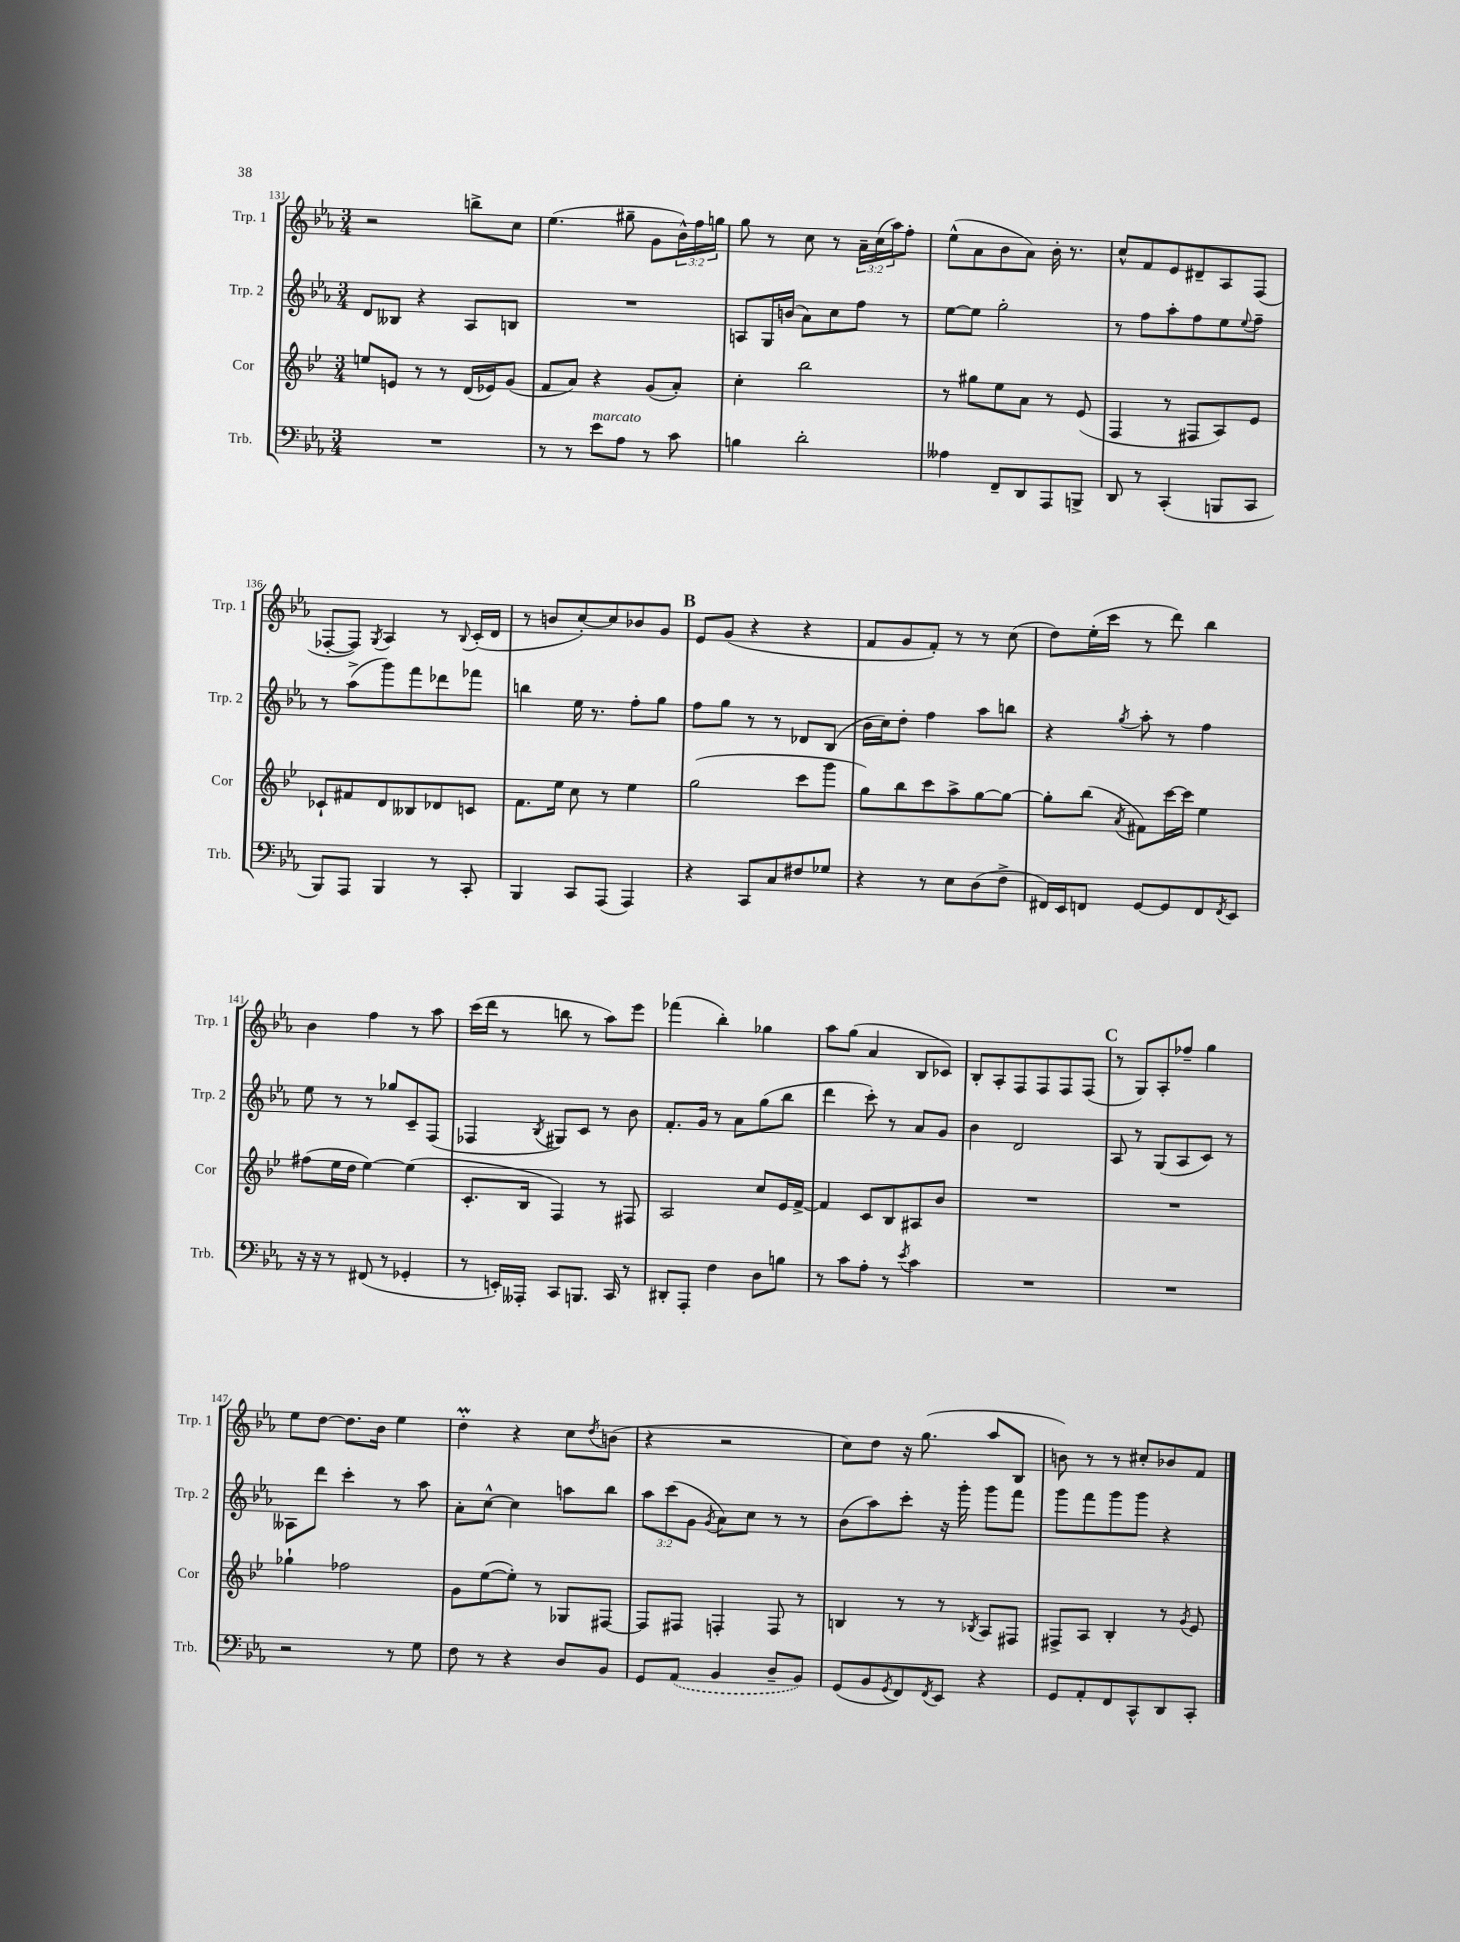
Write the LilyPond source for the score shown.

<<
\new StaffGroup <<
\new Staff = "s0" \with { instrumentName = "Trp. 1" shortInstrumentName = "Trp. 1" } {
    \clef treble \key ees \major \numericTimeSignature \time 3/4 \override Staff.TupletNumber.text = #tuplet-number::calc-fraction-text
    r2 b''8-> c''8 |
    ees''4.( gis''8-- g'8 \tuplet 3/2 { bes'16-^) f''16 g''16 } |
    g''8 r8 c''8 r8 \tuplet 3/2 { aes'16-- c''16( aes''16) } f''8-. |
    ees''8-^( aes'8 bes'8 aes'8) bes'16-. r8. |
    c''8-^ f'8 ees'8 dis'8-- aes8 f8( |
    fes8~-. fes8) \acciaccatura { g8 } aes4 r8 \appoggiatura { bes8 } c'16-.( d'16 |
    r8 b'8 c''8~-.) c''8 bes'8 g'8 |
    \mark \markup { \bold "B" } ees'8 g'8( r4 r4 |
    f'8 g'8 f'8-.) r8 r8 c''8( |
    d''8) ees''16-.( c'''16 r8 d'''8) bes''4 |
    bes'4 f''4 r8 aes''8 |
    c'''16( d'''16 r8 b''8 r8 aes''8) ees'''8 |
    fes'''4( bes''4-.) ges''4 |
    aes''8 g''8( aes'4 bes8 ces'8) |
    bes8-. aes8-. f8 f8 f8 f8( |
    \mark \markup { \bold "C" } r8 g8) aes8-. fes''8-- g''4 |
    ees''8 d''8~ d''8. bes'16 ees''4 |
    d''4-.\prall r4 c''8 \acciaccatura { d''8 } b'8( |
    r4 r2 |
    c''8) d''8 r16 g''8.( aes''8 bes8 |
    b'8) r8 r8 cis''8-. bes'8 f'8 \bar "|." |
}
\new Staff = "s1" \with { instrumentName = "Trp. 2" shortInstrumentName = "Trp. 2" } {
    \clef treble \key ees \major \numericTimeSignature \time 3/4 \override Staff.TupletNumber.text = #tuplet-number::calc-fraction-text
    d'8 beses8 r4 aes8 b8 |
    R2. |
    a8 g16 b'16( aes'8) c''8 f''8 r8 |
    ees''8~ ees''8 g''2-. |
    r8 f''8 aes''8-. f''8 ees''8 \appoggiatura { ees''8 } f''8-- |
    r8 aes''8->( g'''8) f'''8 des'''8 fes'''8 |
    b''4 ees''16 r8. f''8-. g''8 |
    \mark \markup { \bold "B" } f''8 g''8 r8 r8 des'8 bes8( |
    bes'16 c''16) d''8-. f''4 aes''8 b''8 |
    r4 \acciaccatura { g''8 } aes''8-. r8 f''4 |
    ees''8 r8 r8 ges''8 c'8-- f8( |
    fes4 \acciaccatura { bes8 } gis8) c'8 r8 bes'8 |
    f'8.-. g'16 r8 aes'8 g''8( bes''8 |
    d'''4 c'''8-.) r8 aes'8 g'8 |
    bes'4 d'2 |
    \mark \markup { \bold "C" } aes8 r8 g8( aes8 c'8) r8 |
    aeses8 d'''8 c'''4-. r8 aes''8 |
    aes'8-. c''8~-^ c''4 a''8 bes''8 |
    \tuplet 3/2 { aes''8 c'''8( g'8 } \acciaccatura { g'8 } aes'8) c''8 r8 r8 |
    bes'8( aes''8) c'''8-. r16 g'''16-. g'''8 f'''8 |
    g'''8 f'''8 g'''8 g'''8 r4 \bar "|." |
}
\new Staff = "s2" \with { instrumentName = "Cor" shortInstrumentName = "Cor" } {
    \clef treble \key bes \major \numericTimeSignature \time 3/4
    e''8 e'8 r8 r8 d'16( ees'16) g'8( |
    f'8 a'8) r4 g'8( a'8-.) |
    c''4-. bes''2 |
    r8 gis''8 ees''8 a'8 r8 ees'8( |
    f4 r8 fis8 a8) ees'8 |
    ces'8-! fis'8 d'8 beses8 des'8 c'8 |
    f'8. ees''16 c''8 r8 ees''4 |
    \mark \markup { \bold "B" } g''2( c'''8 g'''8 |
    g''8) bes''8 c'''8 a''8-> g''8~ g''8~ |
    g''8-. bes''8( \acciaccatura { a'8 } fis'8) c'''16~ c'''16 ees''4 |
    fis''8( ees''16 d''16 ees''4~) ees''4( |
    c'8.-. bes16 f4) r8 fis8 |
    a2 c''8 ees'16 f'16~-> |
    f'4 c'8 bes8 ais8 bes'8 |
    R2. |
    \mark \markup { \bold "C" } R2. |
    ges''4-! fes''2 |
    g'8 ees''8~( ees''8-.) r8 ges8 fis8~ |
    fis8 fis8 f4-. f8 r8 |
    b4 r8 r8 \acciaccatura { bes8 } a8 fis8 |
    fis8-> a8 bes4-. r8 \acciaccatura { g'8 } ees'8 \bar "|." |
}
\new Staff = "s3" \with { instrumentName = "Trb." shortInstrumentName = "Trb." } {
    \clef bass \key ees \major \numericTimeSignature \time 3/4
    R2. |
    r8 r8 ees'8^\markup { \italic "marcato" } aes8 r8 c'8 |
    b4 d'2-. |
    aeses4 f,8-- d,8 aes,,8 b,,8-> |
    d,8 r8 c,4-.( b,,8 c,8 |
    bes,,8) aes,,8 bes,,4 r8 c,8-. |
    bes,,4 c,8 aes,,8( aes,,4) |
    \mark \markup { \bold "B" } r4 c,8 c8 fis8 ges8 |
    r4 r8 ees8 d8( f8-> |
    fis,16) ees,16 f,8 g,8~ g,8 f,8 \acciaccatura { f,8 } ees,8 |
    r16 r16 r8 fis,8( r8 ges,4-. |
    r8 e,16-.) aeses,,16-. c,8 b,,8. c,16 r8 |
    dis,8-. aes,,8-. f4 d8 b8 |
    r8 c'8 aes8-. r8 \acciaccatura { ees'8 } c'4 |
    R2. |
    \mark \markup { \bold "C" } R2. |
    r2 r8 g8 |
    f8 r8 r4 d8 bes,8 |
    g,8 \once \slurDashed aes,8( bes,4 d8-- bes,8) |
    g,8( bes,8 \acciaccatura { g,8 } f,8) \acciaccatura { f,8 } ees,8 r4 |
    g,8 aes,8-. f,8 c,8-^ d,8 c,8-. \bar "|." |
}
>>
>>
\layout { \context { \Score currentBarNumber = #131 } }
